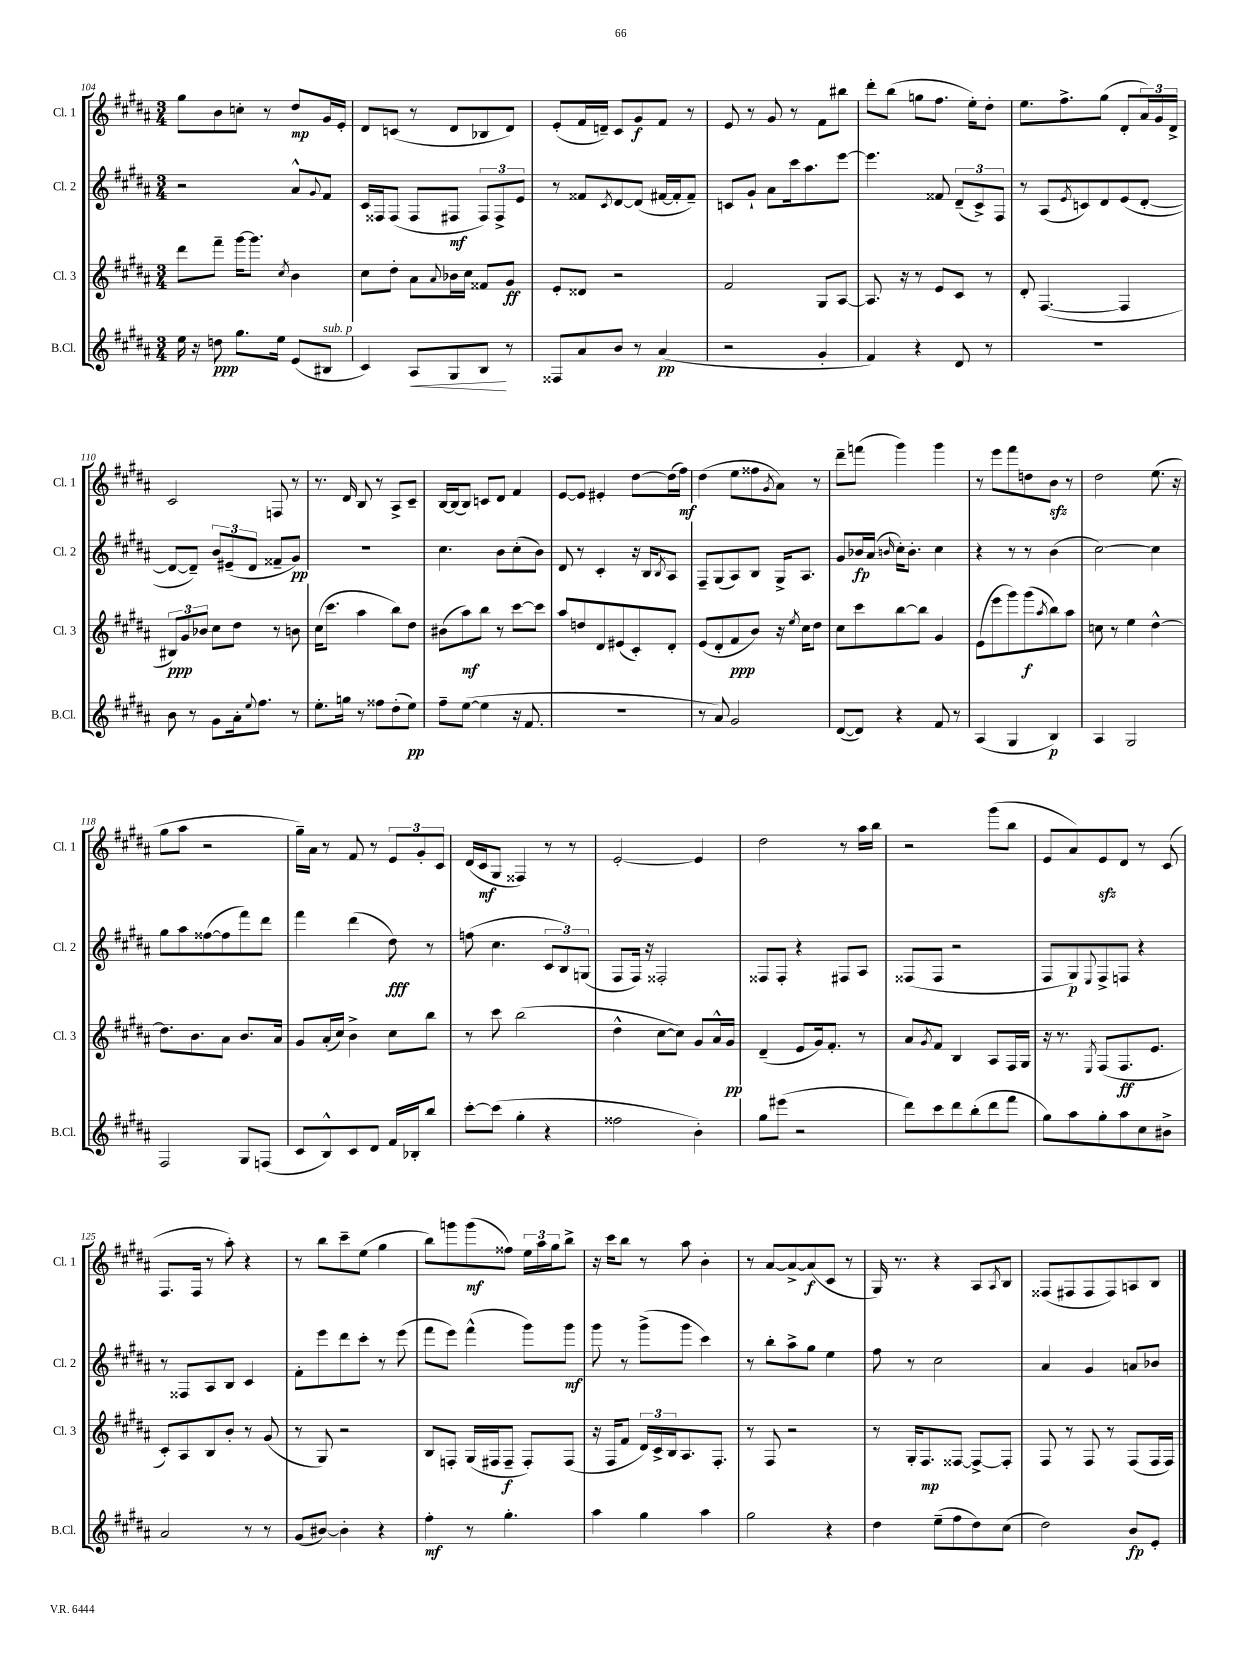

**kern	**kern	**kern	**kern
*staff4	*staff3	*staff2	*staff1
*clefG2	*clefG2	*clefG2	*clefG2
*k[f#c#g#d#a#]	*k[f#c#g#d#a#]	*k[f#c#g#d#a#]	*k[f#c#g#d#a#]
*M3/4	*M3/4	*M3/4	*M3/4
16ee	8ddd#	2r	8gg#
16r	.	.	.
8dd	8fff#~	.	8b
8.gg#	[16ggg#	.	8cc'
.	8.ggg#]	.	.
.	.	.	8r
16ee	.	.	.
.	8qcc#	.	.
(8e	4b	8a#^^	8dd#
.	.	8qqg#	.
8B#	.	8f#	16g#
.	.	.	16e'
=	=	=	=
4c#)	8cc#	16c#	8d#
.	.	16F##	.
.	8dd#'	(8F##	(8c
8A#	8a#	8F##	8r
.	8qqa#	.	.
8G#	16b-	8F#	8d#
.	16cc#	.	.
8B	8f##	12F#)	8B-
.	.	12F#^	.
8r	8g#	.	8d#)
.	.	12e	.
=	=	=	=
8F##	8e'	8r	(8e'
8a#	8d##	8f##	16f#
.	.	.	16d~)
.	.	8qc#	.
8b	2r	[8d#	8c#
8r	.	(8d#]	8g#
(4a#	.	[16f#	8f#
.	.	16f#']	.
.	.	8f#~)	8r
=	=	=	=
2r	2f#	8c	8e
.	.	8g#`	8r
.	.	8a#	8g#
.	.	16ccc#	8r
.	.	8.aa#	.
4g#'	8G#	.	8f#
.	[8A#	[8eee	8bb#
=	=	=	=
4f#)	8.A#]	4.eee]	8ddd#'
.	.	.	(8bb
.	16r	.	.
4r	8r	.	8gg
.	8e	8f##	8.ff#
8d#	8c#	(12d#~	.
.	.	.	16ee')
.	.	12c#^)	.
8r	8r	.	8dd#'
.	.	12F#	.
=	=	=	=
2.r	8d#'	8r	8.ee
.	([4.F#	(8A#	.
.	.	.	8.ff#^
.	.	8qe	.
.	.	8c)	.
.	.	8d#	(8gg#
.	4F#]	(8e	8d#'
.	.	[8d#'	24a#)
.	.	.	24g#
.	.	.	24d#^
=	=	=	=
8b	12B#)	8d#_	2c#
.	12g#	.	.
8r	.	8d#~])	.
.	12b-	.	.
8g#	8cc#	12b	.
.	.	(12e#~	.
16a#'	8dd#	.	.
.	.	12d#	.
8qqee	.	.	.
8.ff#	.	.	.
.	8r	8f##~	8F
8r	8b	8g#)	8r
=	=	=	=
8.ee'	(16cc#	2.r	8.r
.	8.ccc#	.	.
16gg	.	.	16d#
8r	4aa#	.	8B
8ff##	.	.	8r
(8dd#'	8bb)	.	8A#^
8ee)	8dd#	.	8c#~
=	=	=	=
8ff#~	(8b#	4.cc#	[16B
.	.	.	(16B]
([8ee	8aa#)	.	8B)
4ee]	8bb	.	8c
.	8r	8b	8d#
16r	[8ccc#	(8cc#'	4f#
8.f#	.	.	.
.	8ccc#]	8b)	.
=	=	=	=
2.r	8aa#	8d#	[8e
.	8dd	8r	8e]
.	8d#	4c#'	4e#'
.	(8e#	.	.
.	8c#')	16r	[8dd#
.	.	16B	.
.	.	8qB	.
.	8d#'	8A#	(16dd#]
.	.	.	16ff#)
=	=	=	=
8r	(8e	8F#~	(4dd#
8a#)	8d#'	(8G#	.
2g#	8f#	8A#)	8ee
.	8b)	8B	8ff##
.	.	.	8qg#
.	16r	16G#^	8a#)
.	8qee	.	.
.	16cc#	8.A#	.
.	8dd#	.	8r
=	=	=	=
([8d#	8cc#	8g#	8ddd#~
8d#])	8ccc#	16b-	(8fff
.	.	(16a#	.
.	.	16qqb	.
4r	[8bb	16cc#')	4ggg#)
.	.	8.b'	.
.	8bb]	.	.
8f#	4g#	4cc#	4ggg#
8r	.	.	.
=	=	=	=
(4A#	(8e	4r	8r
.	8eee	.	8eee
4G#	8ggg#)	8r	8fff#
.	(8ggg#	8r	8dd
.	8qaa#	.	.
4B)	8bb)	(4b	8b
.	8aa#	.	8r
=	=	=	=
4A#	8cc	[2cc#)	2dd#
.	8r	.	.
2G#	4ee	.	.
.	[4dd#^^	4cc#]	(8.ee
.	.	.	16r
=	=	=	=
2F#	8.dd#]	8gg#	8gg#
.	.	8aa#	8aa#
.	8.b	.	.
.	.	([8ff##	2r
.	8a#	8ff##]	.
8G#	8.b	8fff#)	.
(8F	.	8ddd#	.
.	16a#	.	.
=	=	=	=
8c#	8g#	4fff#	16gg#~)
.	.	.	16a#
8B^^)	(16a#'	.	8r
.	16cc#)	.	.
8c#	4b^	(4ddd#	8f#
8d#	.	.	8r
16f#	8cc#	8dd#)	12e
16B-'	.	.	.
.	.	.	12g#'
8bb	8bb	8r	.
.	.	.	12c#
=	=	=	=
[8ccc#'	8r	(8ff	(16d#
.	.	.	16c#
(8ccc#]	8ccc#	4.cc#	8G#
4gg#'	(2bb	.	4F##)
4r	.	12c#	8r
.	.	12B)	.
.	.	.	8r
.	.	(12G	.
=	=	=	=
2ff##	4dd#^^	8F#	[2e'
.	.	16F#)	.
.	.	16r	.
.	[8cc#	2F##'	.
.	8cc#])	.	.
4b')	8g#	.	4e]
.	16a#^^	.	.
.	16g#	.	.
=	=	=	=
8gg#	(4d#~	8F##	2dd#
(8eee#	.	8F##'	.
2r	8e	4r	.
.	16g#)	.	.
.	8.f#'	.	.
.	.	8F#	8r
.	8r	8A#	16aa#
.	.	.	16bb
=	=	=	=
8ddd#)	8a#	(8F##	2r
.	8qg#	.	.
8ccc#	8f#	8F##	.
8ddd#	4B	2r	.
(8bb'	.	.	.
8ddd#	8A#	.	(8ggg#
8fff#	16F#	.	8bb
.	16G#	.	.
=	=	=	=
8gg#)	16r	8F#	8e
.	8.r	.	.
8aa#	.	8G#)	8a#)
.	8qE	8qqE	.
8gg#'	(8F#	8F#^	8e
8aa#	8.F#	8F	8d#
8cc#	.	4r	8r
.	8.e	.	.
8b#^	.	.	(8c#
=	=	=	=
2a#	8c#')	8r	8.F#
.	8A#	8F##	.
.	.	.	16F#
.	8B	8A#	8r
.	8b'	8B	8aa#')
8r	8r	4c#	4r
8r	(8g#	.	.
=	=	=	=
(8g#	8r	8f#'	8r
[8b#)	8G#)	8eee	8bb
4b#']	2r	8ddd#	8ccc#~
.	.	8ccc#'	(8ee
4r	.	8r	4gg#
.	.	(8eee	.
=	=	=	=
4ff#'	8B	8fff#	8bb)
.	8F'	8eee)	8ggg
8r	(16G#	(4fff#^^	(8ggg
.	16F#	.	.
4.gg#'	8F#~	.	8ff##)
.	8F#')	8ggg#)	24ee
.	.	.	24aa#
.	.	.	24gg#
.	(8F#	8ggg#	8bb^
=	=	=	=
4aa#	16r	8ggg#	16r
.	16F#	.	16ccc#
.	8f#	8r	8bb
4gg#	24d#)	(8ggg#^	8r
.	24c#^	.	.
.	24B	.	.
.	8.A#	8ggg#	8aa#
4aa#	.	4ccc#)	4b'
.	8.F#'	.	.
=	=	=	=
2gg#	8r	8r	8r
.	8F#	8bb'	[8a#
.	2r	8aa#^	8a#^_
.	.	8gg#	(8a#]
4r	.	4ee	8c#
.	.	.	8r
=	=	=	=
4dd#	8r	8ff#	16G#)
.	.	.	8.r
.	16G#'	8r	.
.	8.F#	.	.
(8ee~	.	2cc#	4r
8ff#	[8F##	.	.
8dd#)	8F##^_	.	8A#
.	.	.	8qA#
(8cc#	8F##']	.	8B
=	=	=	=
2dd#)	8F#	4a#	(8F##
.	8r	.	8F#
.	8F#	4g#	8F#
.	8r	.	8F#)
8b	(8F#	8a	8A
8e'	16F#	8b-	8B
.	16F#)	.	.
==	==	==	==
*-	*-	*-	*-
